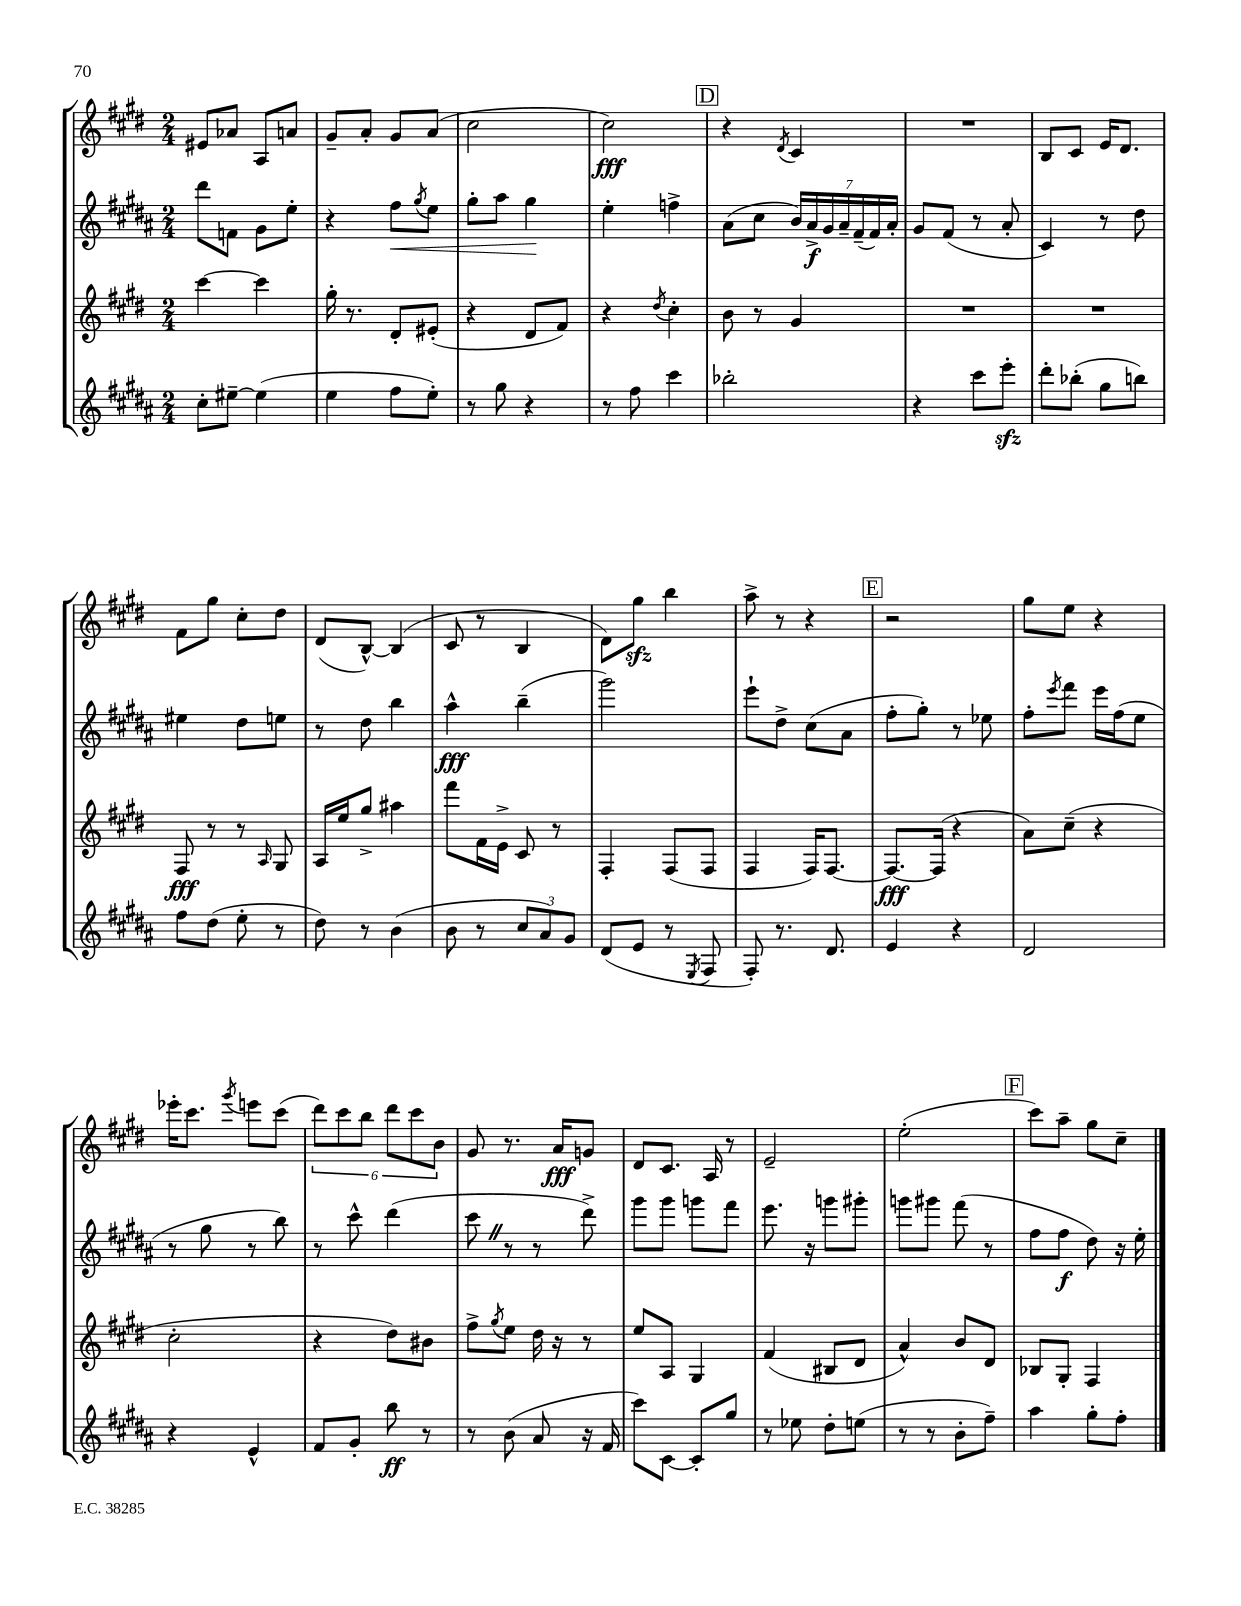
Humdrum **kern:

**kern	**dynam	**kern	**dynam	**kern	**dynam	**kern	**dynam
*part4	*part4	*part3	*part3	*part2	*part2	*part1	*part1
*staff4	*staff4	*staff3	*staff3	*staff2	*staff2	*staff1	*staff1
*clefG2	*	*clefG2	*	*clefG2	*	*clefG2	*
*k[f#c#g#d#a#]	*	*k[f#c#g#d#]	*	*k[f#c#g#d#a#]	*	*k[f#c#g#d#]	*
*M2/4	*	*M2/4	*	*M2/4	*	*M2/4	*
=112	=112	=112	=112	=112	=112	=112	=112
8cc#'\L	.	[4ccc#\	.	8ddd#\L	.	8e#X/L	.
[8ee#X~\J	.	.	.	8fn\J	.	8a-X/J	.
(4ee#\]	.	4ccc#\]	.	8g#\L	.	8A/L	.
.	.	.	.	8ee'\J	.	8an/J	.
=113	=113	=113	=113	=113	=113	=113	=113
4ee\	.	16gg#'\	.	4r	.	8g#~/L	.
.	.	8.r	.	.	.	.	.
.	.	.	.	.	.	8a'/J	.
!	!	!	!	!	!LO:HP:b	!	!
8ff#\L	.	8d#'/L	.	8ff#\L	<	8g#/L	.
.	.	.	.	8qgg#/	.	.	.
8ee'\J)	.	(8e#X'/J	.	8ee\J	.	(8a/J	.
=114	=114	=114	=114	=114	=114	=114	=114
8r	.	4r	.	8gg#'\L	.	2cc#\	.
8gg#\	.	.	.	8aa#\J	.	.	.
4r	.	8d#/L	.	4gg#\	.	.	.
.	.	8f#/J)	.	.	.	.	.
.	.	.	.	.	[	.	.
=115	=115	=115	=115	=115	=115	=115	=115
8r	.	4r	.	4ee'\	.	2cc#\)	fff
8ff#\	.	.	.	.	.	.	.
.	.	8qdd#/	.	.	.	.	.
4ccc#\	.	4cc#'\	.	4ffn^\	.	.	.
!!LO:REH:place=s1:t=D
=116	=116	=116	=116	=116	=116	=116	=116
2bb-X'\	.	8b\	.	(8a#\L	.	4r	.
.	.	8r	.	8cc#\J	.	.	.
.	.	.	.	.	.	8qd#/	.
.	.	4g#/	.	28b/LL)	.	4c#/	.
.	.	.	.	28a#^/	f	.	.
.	.	.	.	28g#/	.	.	.
.	.	.	.	28a#~/	.	.	.
.	.	.	.	(28f#~/	.	.	.
.	.	.	.	28f#/)	.	.	.
.	.	.	.	28a#'/JJ	.	.	.
=117	=117	=117	=117	=117	=117	=117	=117
4r	.	2r	.	8g#/L	.	2r	.
.	.	.	.	(8f#/J	.	.	.
8ccc#\L	.	.	.	8r	.	.	.
8eeezz'\J	.	.	.	8a#'/	.	.	.
=118	=118	=118	=118	=118	=118	=118	=118
8ddd#'\L	.	2r	.	4c#/)	.	8B/L	.
(8bb-X'\J	.	.	.	.	.	8c#/J	.
8gg#\L	.	.	.	8r	.	16e/KL	.
.	.	.	.	.	.	8.d#/J	.
8bbn\J)	.	.	.	8dd#\	.	.	.
!!LO:LB:g=z
=119	=119	=119	=119	=119	=119	=119	=119
8ff#\L	.	8F#/	fff	4ee#X\	.	8f#\L	.
(8dd#\J	.	8r	.	.	.	8gg#\J	.
8ee'\	.	8r	.	8dd#\L	.	8cc#'\L	.
.	.	16qqA/	.	.	.	.	.
8r	.	8G#/	.	8een\J	.	8dd#\J	.
=120	=120	=120	=120	=120	=120	=120	=120
8dd#\)	.	16A/LL	.	8r	.	(8d#/L	.
.	.	16ee/J	.	.	.	.	.
8r	.	8gg#^/J	.	8dd#\	.	[8B^^/J)	.
(4b\	.	4aa#X\	.	4bb\	.	(4B/]	.
=121	=121	=121	=121	=121	=121	=121	=121
8b\	.	8fff#\L	.	4aa#^^\	fff	8c#/	.
8r	.	16f#\L	.	.	.	8r	.
.	.	16e^\JJ	.	.	.	.	.
12cc#/L	.	8c#/	.	(4bb~\	.	4B/	.
12a#/)	.	.	.	.	.	.	.
.	.	8r	.	.	.	.	.
12g#/J	.	.	.	.	.	.	.
=122	=122	=122	=122	=122	=122	=122	=122
(8d#/L	.	4F#'/	.	2ggg#\)	.	8d#\L)	.
8e/J	.	.	.	.	.	8gg#zz\J	.
8r	.	(8F#/L	.	.	.	4bb\	.
8qE/	.	.	.	.	.	.	.
8F#/	.	8F#/J	.	.	.	.	.
=123	=123	=123	=123	=123	=123	=123	=123
8F#'/)	.	4F#/	.	8eee`\L	.	8aa^\	.
8.r	.	.	.	8dd#^\J	.	8r	.
.	.	16F#/KL)	.	(8cc#\L	.	4r	.
8.d#/	.	[8.F#/J	.	.	.	.	.
.	.	.	.	8a#\J	.	.	.
!!LO:REH:place=s1:t=E
=124	=124	=124	=124	=124	=124	=124	=124
4e/	.	8.F#/L_	fff	8ff#'\L	.	2r	.
.	.	.	.	8gg#'\J)	.	.	.
.	.	(16F#/Jk]	.	.	.	.	.
4r	.	4r	.	8r	.	.	.
.	.	.	.	8ee-X\	.	.	.
=125	=125	=125	=125	=125	=125	=125	=125
2d#/	.	8a\L)	.	8ff#'\L	.	8gg#\L	.
.	.	.	.	8qeee/	.	.	.
.	.	(8cc#~\J	.	8fff#\J	.	8ee\J	.
.	.	4r	.	16eee\LL	.	4r	.
.	.	.	.	(16ff#\J	.	.	.
.	.	.	.	8ee\J	.	.	.
!!LO:LB:g=z
=126	=126	=126	=126	=126	=126	=126	=126
4r	.	2cc#'\	.	8r	.	16eee-X'\KL	.
.	.	.	.	.	.	8.ccc#\J	.
.	.	.	.	8gg#\	.	.	.
.	.	.	.	.	.	8qggg#/	.
4e^^/	.	.	.	8r	.	8eeen\L	.
.	.	.	.	8bb\)	.	(8ccc#\J	.
=127	=127	=127	=127	=127	=127	=127	=127
8f#/L	.	4r	.	8r	.	12ddd#\L)	.
.	.	.	.	.	.	12ccc#\	.
8g#'/J	.	.	.	8ccc#^^\	.	.	.
.	.	.	.	.	.	12bb\J	.
8bb\	ff	8dd#\L)	.	(4ddd#\	.	12ddd#\L	.
.	.	.	.	.	.	12ccc#\	.
8r	.	8b#X\J	.	.	.	.	.
.	.	.	.	.	.	12b\J	.
=128	=128	=128	=128	=128	=128	=128	=128
8r	.	8ff#^\L	.	8ccc#Z\	.	8g#/	.
.	.	8qgg#/	.	.	.	.	.
(8b\	.	8ee\J	.	8r	.	8.r	.
8a#/	.	16dd#\	.	8r	.	.	.
.	.	16r	.	.	.	16a/KL	fff
16r	.	8r	.	8ddd#^\)	.	8gn/J	.
16f#/	.	.	.	.	.	.	.
=129	=129	=129	=129	=129	=129	=129	=129
8ccc#\L)	.	8ee/L	.	8ggg#\L	.	8d#/L	.
[8c#\J	.	8A/J	.	8ggg#\J	.	8.c#/J	.
8c#'/L]	.	4G#/	.	8gggn\L	.	.	.
.	.	.	.	.	.	16A/	.
8gg#/J	.	.	.	8fff#\J	.	8r	.
=130	=130	=130	=130	=130	=130	=130	=130
8r	.	(4f#/	.	8.eee\	.	2e~/	.
8ee-X\	.	.	.	.	.	.	.
.	.	.	.	16r	.	.	.
8dd#'\L	.	8B#X/L	.	8gggn\L	.	.	.
(8een\J	.	8d#/J	.	8ggg#X'\J	.	.	.
=131	=131	=131	=131	=131	=131	=131	=131
8r	.	4a^^/)	.	8gggn\L	.	(2ee'\	.
8r	.	.	.	8ggg#X\J	.	.	.
8b'\L	.	8b/L	.	(8fff#\	.	.	.
8ff#~\J)	.	8d#/J	.	8r	.	.	.
!!LO:REH:place=s1:t=F
=132	=132	=132	=132	=132	=132	=132	=132
4aa#\	.	8B-X/L	.	8ff#\L	.	8ccc#\L)	.
.	.	8G#'/J	.	8ff#\J	f	8aa~\J	.
8gg#'\L	.	4F#/	.	8dd#\)	.	8gg#\L	.
8ff#'\J	.	.	.	16r	.	8cc#~\J	.
.	.	.	.	16ee'\	.	.	.
==	==	==	==	==	==	==	==
*-	*-	*-	*-	*-	*-	*-	*-
